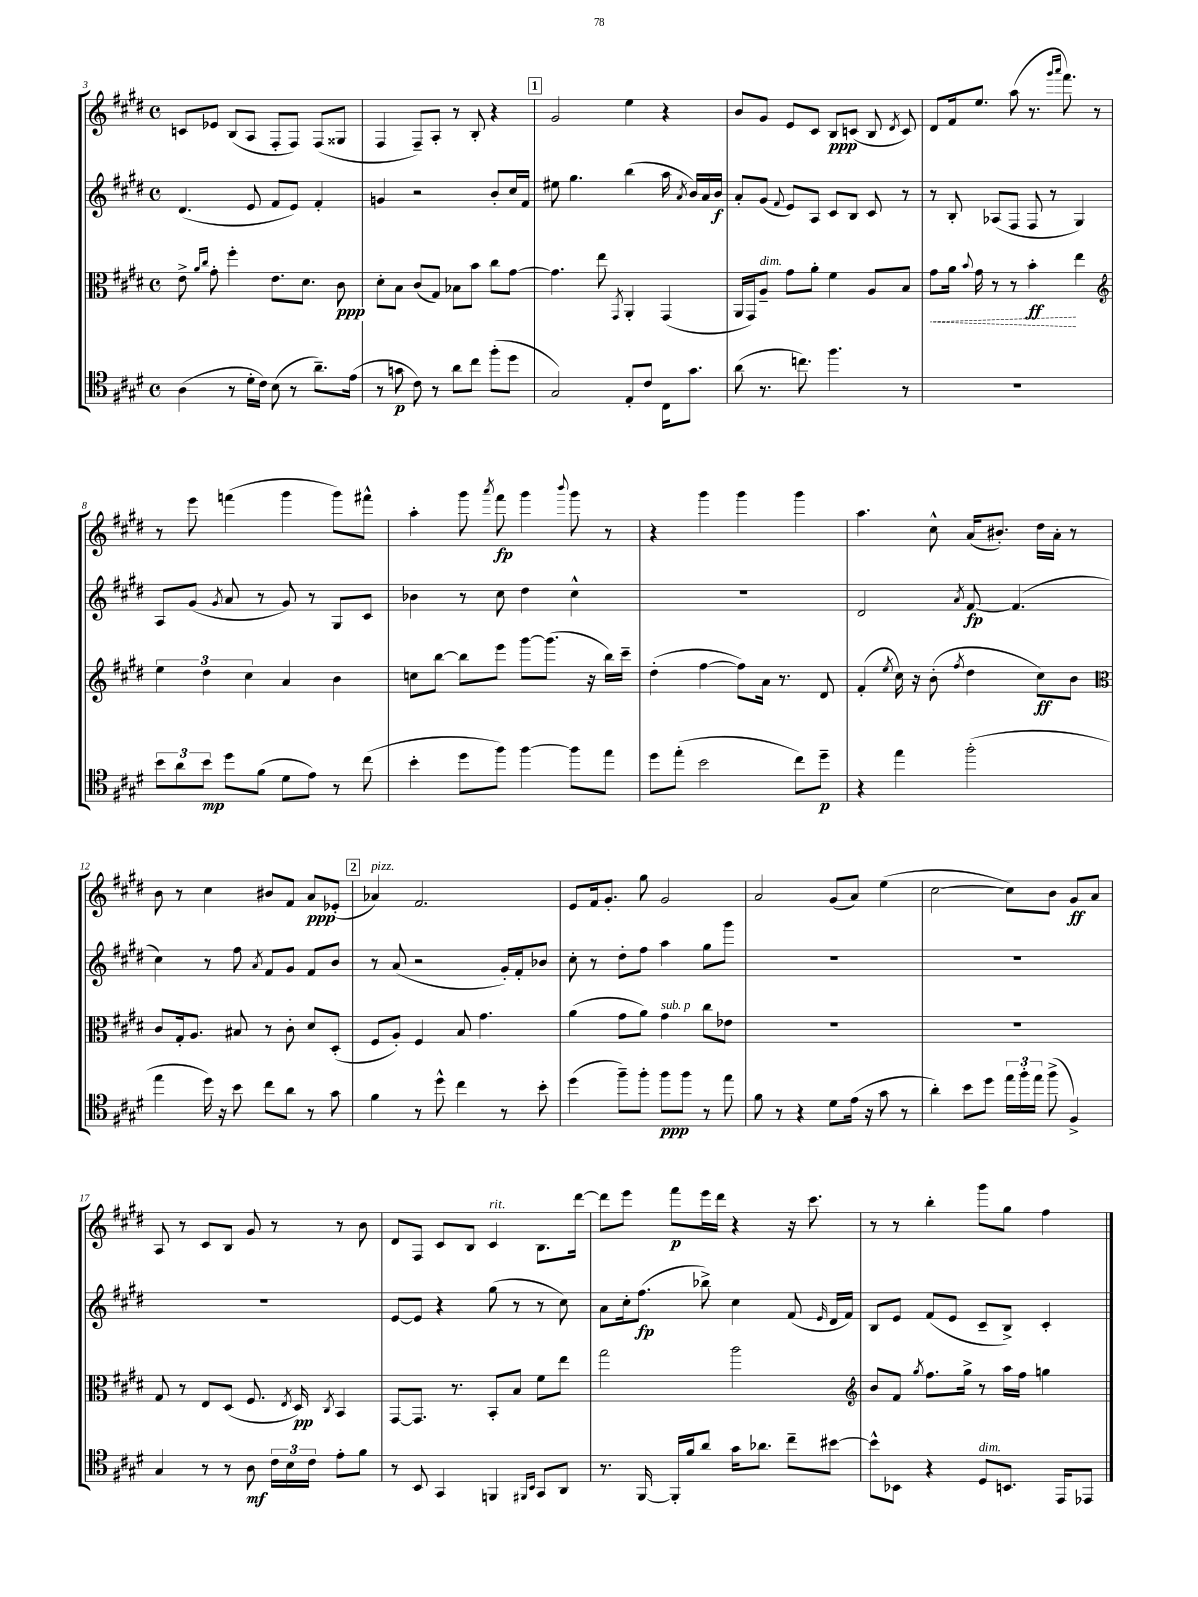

**kern	**kern	**kern	**kern
*staff4	*staff3	*staff2	*staff1
*clefC4	*clefC3	*clefG2	*clefG2
*k[f#c#g#d#]	*k[f#c#g#d#]	*k[f#c#g#d#]	*k[f#c#g#d#]
*M4/4	*M4/4	*M4/4	*M4/4
*met(c)	*met(c)	*met(c)	*met(c)
(4A	8e^	(4.d#	8c
.	16qqa	.	.
.	16qqcc#	.	.
.	8g#'	.	8e-
8r	4ff#'	.	(8B
16d#'	.	8e	8A
16c#)	.	.	.
(8B	8.e	8f#	8F#'
8r	.	8e)	8F#)
.	8.d#	.	.
8.a~)	.	4f#'	(8F#
.	8c#	.	8G##
(16e	.	.	.
=	=	=	=
8r	8d#'	4g	4F#
8g	8B	.	.
8c#)	(8c#	2r	8F#~)
8r	8G#)	.	8A'
8a	8B-	.	8r
8cc#	8b	.	8B'
(8ff#'	8cc#	8b'	4r
8dd#	[8g#	16cc#	.
.	.	16f#	.
=	=	=	=
2G#)	4.g#]	8ee#	2g#
.	.	4.gg#	.
.	8ee	.	.
.	8qGG#	.	.
8E'	4AA'	(4bb	4ee
8c#	.	.	.
16C#	(4GG#	16aa	4r
.	.	8qa	.
8.g#	.	16b)	.
.	.	16a	.
.	.	16b	.
=	=	=	=
(8a	16AA	8a'	8b
.	16GG#)	.	.
8.r	8A~	(8g#	8g#
.	.	8qqf#	.
.	8g#	8e)	8e
8.cc)	.	.	.
.	8a'	8A	8c#
4.ff#	4f#	8c#	8B
.	.	8B	(8c
.	8A	8c#	8B
.	.	.	8qd#
8r	8B	8r	8c)
=	=	=	=
1r	8g#	8r	8d#
.	16a	8B'	16f#
.	8qqb	.	.
.	16g#	.	8.ee
.	8r	(8A-	.
.	8r	8F#	(8aa
.	4b'	8F#	8.r
.	.	8r	.
.	.	.	16qqggg#
.	.	.	16qqaaa
.	.	.	8.fff#)
.	4ee	4G#)	.
.	.	.	8r
=	=	=	=
*	*clefG2	*	*
12b	6ee	8A	8r
12a	.	.	.
.	.	(8g#	8eee
12b	6dd#	.	.
.	.	8qg#	.
8dd#	.	8a	(4fff
.	6cc#	.	.
(8f#	.	8r	.
8d#	4a	8g#)	4ggg#
8e)	.	8r	.
8r	4b	8G#	8ggg#)
(8cc#	.	8c#	8fff#^^
=	=	=	=
4b'	8cc	4b-	4aa'
.	[8bb	.	.
8dd#	8bb]	8r	8ggg#
.	.	.	8qaaa
8ff#)	8eee	8cc#	8fff#
[4ff#	[8ggg#	4dd#	4ggg#
.	(8.ggg#]	.	.
.	.	.	8qqbbb
8ff#]	.	4cc#^^	8ggg#
.	16r	.	.
8ee	16bb)	.	8r
.	16ccc#~	.	.
=	=	=	=
8dd#	(4dd#'	1r	4r
(8ee'	.	.	.
2b	[4ff#	.	4ggg#
.	8ff#])	.	4ggg#
.	16a	.	.
.	8.r	.	.
8cc#)	.	.	4ggg#
8dd#~	8d#	.	.
=	=	=	=
4r	(4f#'	2d#	4.aa
.	8qee	.	.
4ee	16cc#)	.	.
.	16r	.	.
.	(8b'	.	8cc#^^
.	8qff#	8qa	.
(2ff#'	4dd#	[8f#	(16a
.	.	.	8.b#')
.	.	(4.f#]	.
.	8cc#)	.	16dd#
.	.	.	16a'
.	8b	.	8r
=	=	=	=
*	*clefC3	*	*
4ee	8c#	4cc#)	8b
.	16G#'	.	8r
.	8.A	.	.
16dd#)	.	8r	4cc#
16r	.	.	.
8b	8B#	8ff#	.
.	.	8qa	.
8cc#	8r	8f#	8b#
8a	8c#'	8g#	8f#
8r	8d#	8f#	8a
8g#	(8D#'	8b	(8e-'
=	=	=	=
4f#	8F#	8r	4a-)
.	8A')	(8a	.
8r	4F#	2r	2.f#
8dd#^^	.	.	.
4cc#	8B	.	.
.	4.g#	.	.
8r	.	16g#')	.
.	.	16f#'	.
8b'	.	8b-	.
=	=	=	=
(4dd#	(4a	8cc#'	8e
.	.	8r	16f#
.	.	.	8.g#'
8ff#~)	8g#	8dd#'	.
8ff#'	8a)	8ff#	8gg#
8ff#	4g#	4aa	2g#
8ff#	.	.	.
8r	8cc#	8gg#	.
8ee	8e-	8ggg#	.
=	=	=	=
8f#	1r	1r	2a
8r	.	.	.
4r	.	.	.
8d#	.	.	(8g#
(16e	.	.	8a)
16r	.	.	.
8g#	.	.	(4ee
8r	.	.	.
=	=	=	=
4a')	1r	1r	[2cc#
8b	.	.	.
8dd#	.	.	.
24ee	.	.	8cc#])
24ff#'	.	.	.
24ee	.	.	.
(8ff#^	.	.	8b
4F#^)	.	.	8g#
.	.	.	8a
=	=	=	=
4G#	8G#	1r	8A
.	8r	.	8r
8r	8E	.	8c#
8r	(8D#	.	8B
8A	8.F#	.	8g#
24c#	.	.	8r
24B	.	.	.
.	8qE	.	.
.	16D#)	.	.
24c#	.	.	.
.	8qC#	.	.
8e'	4BB	.	8r
8f#	.	.	8b
=	=	=	=
8r	[8GG#	[8e	8d#
8BB	8.GG#]	8e]	8F#
4GG#	.	4r	8c#
.	8.r	.	.
.	.	.	8B
4FF	8BB'	(8gg#	4c#
.	8B	8r	.
16qqFF#	.	.	.
16qqBB	.	.	.
8GG#	8f#	8r	8.B
8AA	8ee	8cc#)	.
.	.	.	[16ddd#
=	=	=	=
8.r	2gg#	8a	8ddd#]
.	.	16cc#'	8eee
[16FF#	.	(8.ff#	.
16FF#']	.	.	8fff#
16f#	.	.	.
8a	.	8bb-^)	16eee
.	.	.	16ddd#
16g#	2aa	4cc#	4r
8.a-	.	.	.
8cc#~	.	(8f#	16r
.	.	.	8.ccc#
.	.	16qqe	.
[8b#	.	16d#	.
.	.	16f#)	.
=	=	=	=
*	*clefG2	*	*
8b#^^]	8b	8B	8r
8BB-	8f#	8e	8r
.	8qgg#	.	.
4r	8.ff#	(8f#	4bb'
.	.	8e	.
.	16gg#^	.	.
8D#	8r	8c#~	8ggg#
8.BB	16aa	8B^)	8gg#
.	16ff#	.	.
.	4gg	4c#'	4ff#
16EE	.	.	.
8EE-	.	.	.
==	==	==	==
*-	*-	*-	*-
